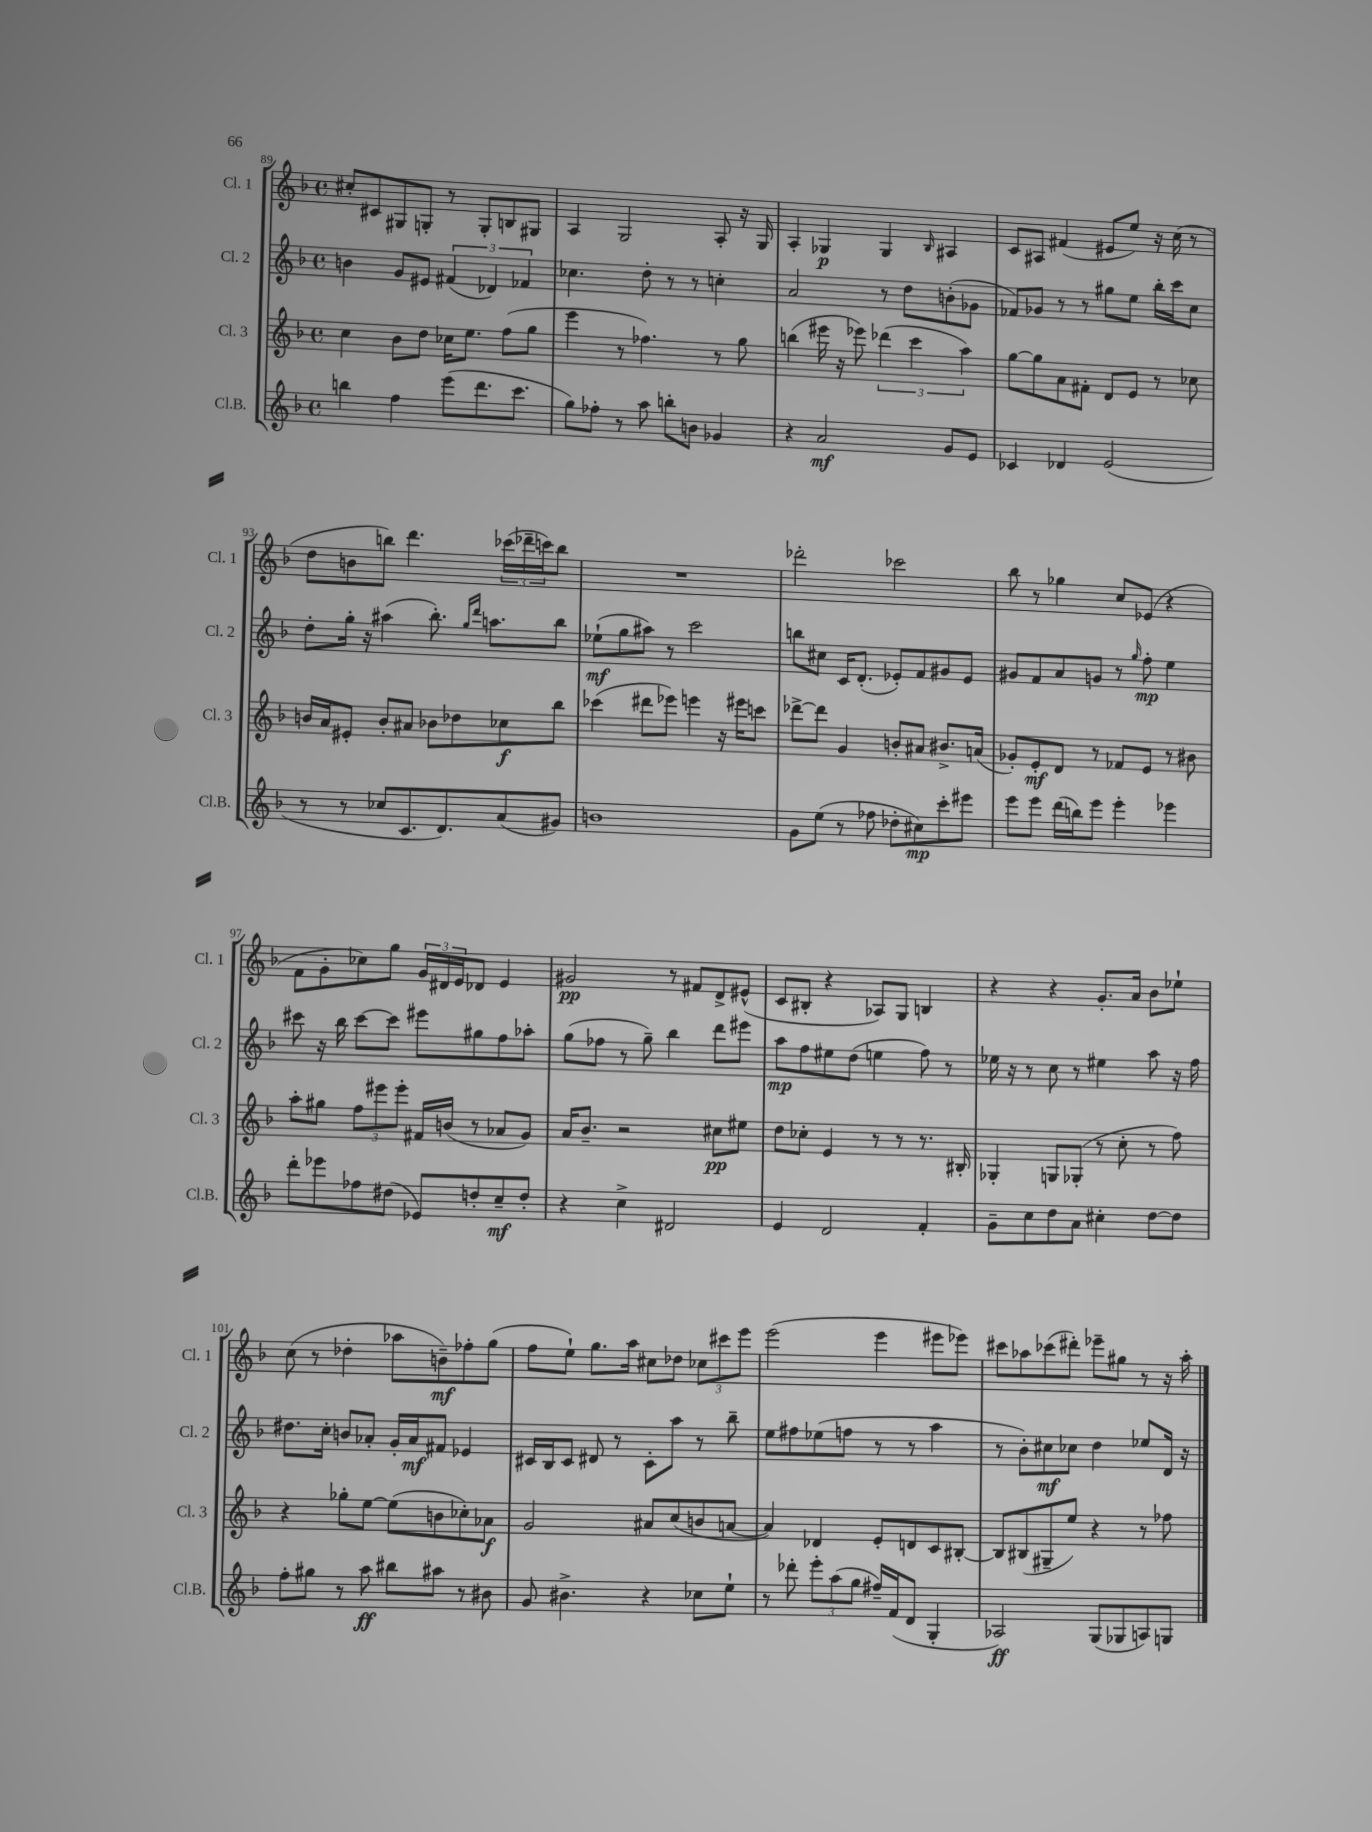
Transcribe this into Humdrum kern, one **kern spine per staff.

**kern	**kern	**kern	**kern
*staff4	*staff3	*staff2	*staff1
*clefG2	*clefG2	*clefG2	*clefG2
*k[b-]	*k[b-]	*k[b-]	*k[b-]
*M4/4	*M4/4	*M4/4	*M4/4
*met(c)	*met(c)	*met(c)	*met(c)
4bb	4cc	4b	8cc#'
.	.	.	8c#
4ff	8b-	8g	8G#
.	8dd	8e#	8G'
(8eee	16cc-	(6f#	8r
.	8.ee	.	.
8.ddd	.	.	8G'
.	.	6d-)	.
.	(8ff	.	8B
8.ccc	.	.	.
.	.	6f-	.
.	8gg	.	8G#
=	=	=	=
8gg)	4eee	4.cc-	4A
8ff-'	.	.	.
8r	8r	.	2G
8aa	4.ff-)	8dd'	.
8bb'	.	8r	.
8b	.	8r	.
4g-	8r	4cc'	8A'
.	8gg	.	16r
.	.	.	16G
=	=	=	=
4r	(4bb	2a	4A'
2a	16eee#	.	4G-
.	16r	.	.
.	8eee-)	.	.
.	(6ddd-	8r	4G-
.	.	8dd	.
.	6ccc	.	.
.	.	.	16qqB-
8g	.	(8b'	4A#
.	6aa)	.	.
8e	.	8g-	.
=	=	=	=
4c-	[8gg	8f-)	8c
.	8gg]	8g-	8A#
4d-	8a	8r	(4f#
.	8f#'	8r	.
(2e	8d	8gg#	8e#
.	8e	8ee	8ee)
.	8r	16bb-'	16r
.	.	16ccc	(16cc
.	8cc-	8cc	8r
=	=	=	=
8r	16b	8dd'	8dd
.	16a	.	.
8r	8e#'	16gg'	8b
.	.	16r	.
8cc-	8b'	(4aa#	8bb)
8.c	8a#	.	4.ddd
.	8b-	8.bb-')	.
8.d)	.	.	.
.	8dd-	.	.
.	.	16qqgg	.
.	.	16qqddd	.
.	.	8.aa	.
(8a	8cc-	.	(24ccc-
.	.	.	24ddd-~
.	.	.	24ccc)
8g#)	8bb-	8bb-	8bb
=	=	=	=
1b	(4ccc-	(8ee-`	1r
.	.	8gg	.
.	8ddd#	8aa#)	.
.	8eee-)	8r	.
.	4eee	2ccc	.
.	16r	.	.
.	16eee#	.	.
.	8ccc	.	.
=	=	=	=
8g	[8ddd-^	8bb	2ddd-'
(8ee	8ddd-]	8cc#	.
8r	4g	16c	.
.	.	(8.d'	.
8ff-	.	.	.
8dd-'	8b'	8e-')	2ccc-
8cc#)	8a#	8f	.
8ccc'	8.b#^	8g#	.
8eee#	.	8e-	.
.	(16a	.	.
=	=	=	=
8eee	8g-')	8g#	8bb-
8eee	8e'	8f	8r
(16ddd	8d	8a	4gg-
16bb)	.	.	.
8eee	8r	8g	.
4eee'	8f-	8r	8cc
.	.	16qqgg	.
.	8e	8ff'	(8e-
4eee-	8r	4ee	4r
.	8b#	.	.
=	=	=	=
8ddd'	8aa'	8ccc#	8f
8eee-	8gg#	16r	8g'
.	.	16bb-	.
8ff-	12ff	[8ccc#	8cc-)
.	12eee#	.	.
(8dd#	.	8ccc#]	8gg
.	12eee#'	.	.
8e-)	16f#	8eee#	24g
.	.	.	24d#
.	(16b	.	.
.	.	.	24e
8dd'	8r	8gg#	8d-
8cc~	8a-	8ff	4e
8dd'	8g)	8aa-'	.
=	=	=	=
4r	16a	(8gg	2g#
.	8.b-~	.	.
.	.	8ff-	.
4cc^	2r	8r	.
.	.	8gg~)	.
2d#	.	4bb-	8r
.	.	.	8f#
.	8cc#	8ddd	8d^
.	8ee#	8eee#	(8e#^^
=	=	=	=
4e	8dd	8aa	8c
.	8cc-'	8ff	8B#'
2d	4e	8ee#	4r
.	.	(8dd	.
.	8r	4ee	8A-)
.	8r	.	8G
4f'	8.r	8ff)	4B
.	.	8r	.
.	16B#'	.	.
=	=	=	=
8g~	4G-'	16ee-	4r
.	.	16r	.
8cc	.	8r	.
8dd	8G	8cc	4r
8a	(8G-'	8r	.
4cc#'	8r	4ee#	8.g'
.	8cc'	.	.
.	.	.	16a
[8dd	8r	8aa	8b-
8dd]	8ff)	16r	8ee-`
.	.	16ff	.
=	=	=	=
8ff'	4r	8.dd#	(8cc
8gg#	.	.	8r
.	.	16cc'	.
8r	8gg-'	8b	4dd-'
8aa	[8ee	8a-'	.
8bb#	(8ee]	16g'	8aa-
.	.	16a-	.
8aa#	8b	8f#	8b~)
8r	8cc-')	4e-	8ff-'
8b#	8a-	.	(8gg
=	=	=	=
8g	2g	16c#	8ff
.	.	16B-	.
4.b#^	.	8c#	8ee`)
.	.	8d#	8.gg
.	.	8r	.
.	.	.	16aa
4r	8a#	8c#'	8cc#
.	(8cc	8aa	8dd-
8cc-	8b	8r	12cc-
.	.	.	12ccc#
8ee`	[8a	8bb-~	.
.	.	.	12eee
=	=	=	=
8r	4a])	8ee	(2eee
8ddd-'	.	8ff#	.
12eee'	4d-	(8ee-	.
(12aa	.	.	.
.	.	8ff	.
12gg	.	.	.
16ff#~)	8e'	8r	4eee
(16f	.	.	.
8d	8d	8r	.
4G'	8c	4aa	8eee#
.	[8B#'	.	8eee-)
=	=	=	=
2A-)	8B#]	8r	8ccc#
.	(8B#	8b-')	8aa-
.	8G#~	8cc#	(8ccc-
.	8ee)	8cc-	8ddd#')
(8G	4r	4dd	8eee-~
8G-	.	.	8gg#
8A)	8r	8ee-	8r
8G	8ff-	16d	16r
.	.	16r	16aa-'
==	==	==	==
*-	*-	*-	*-
